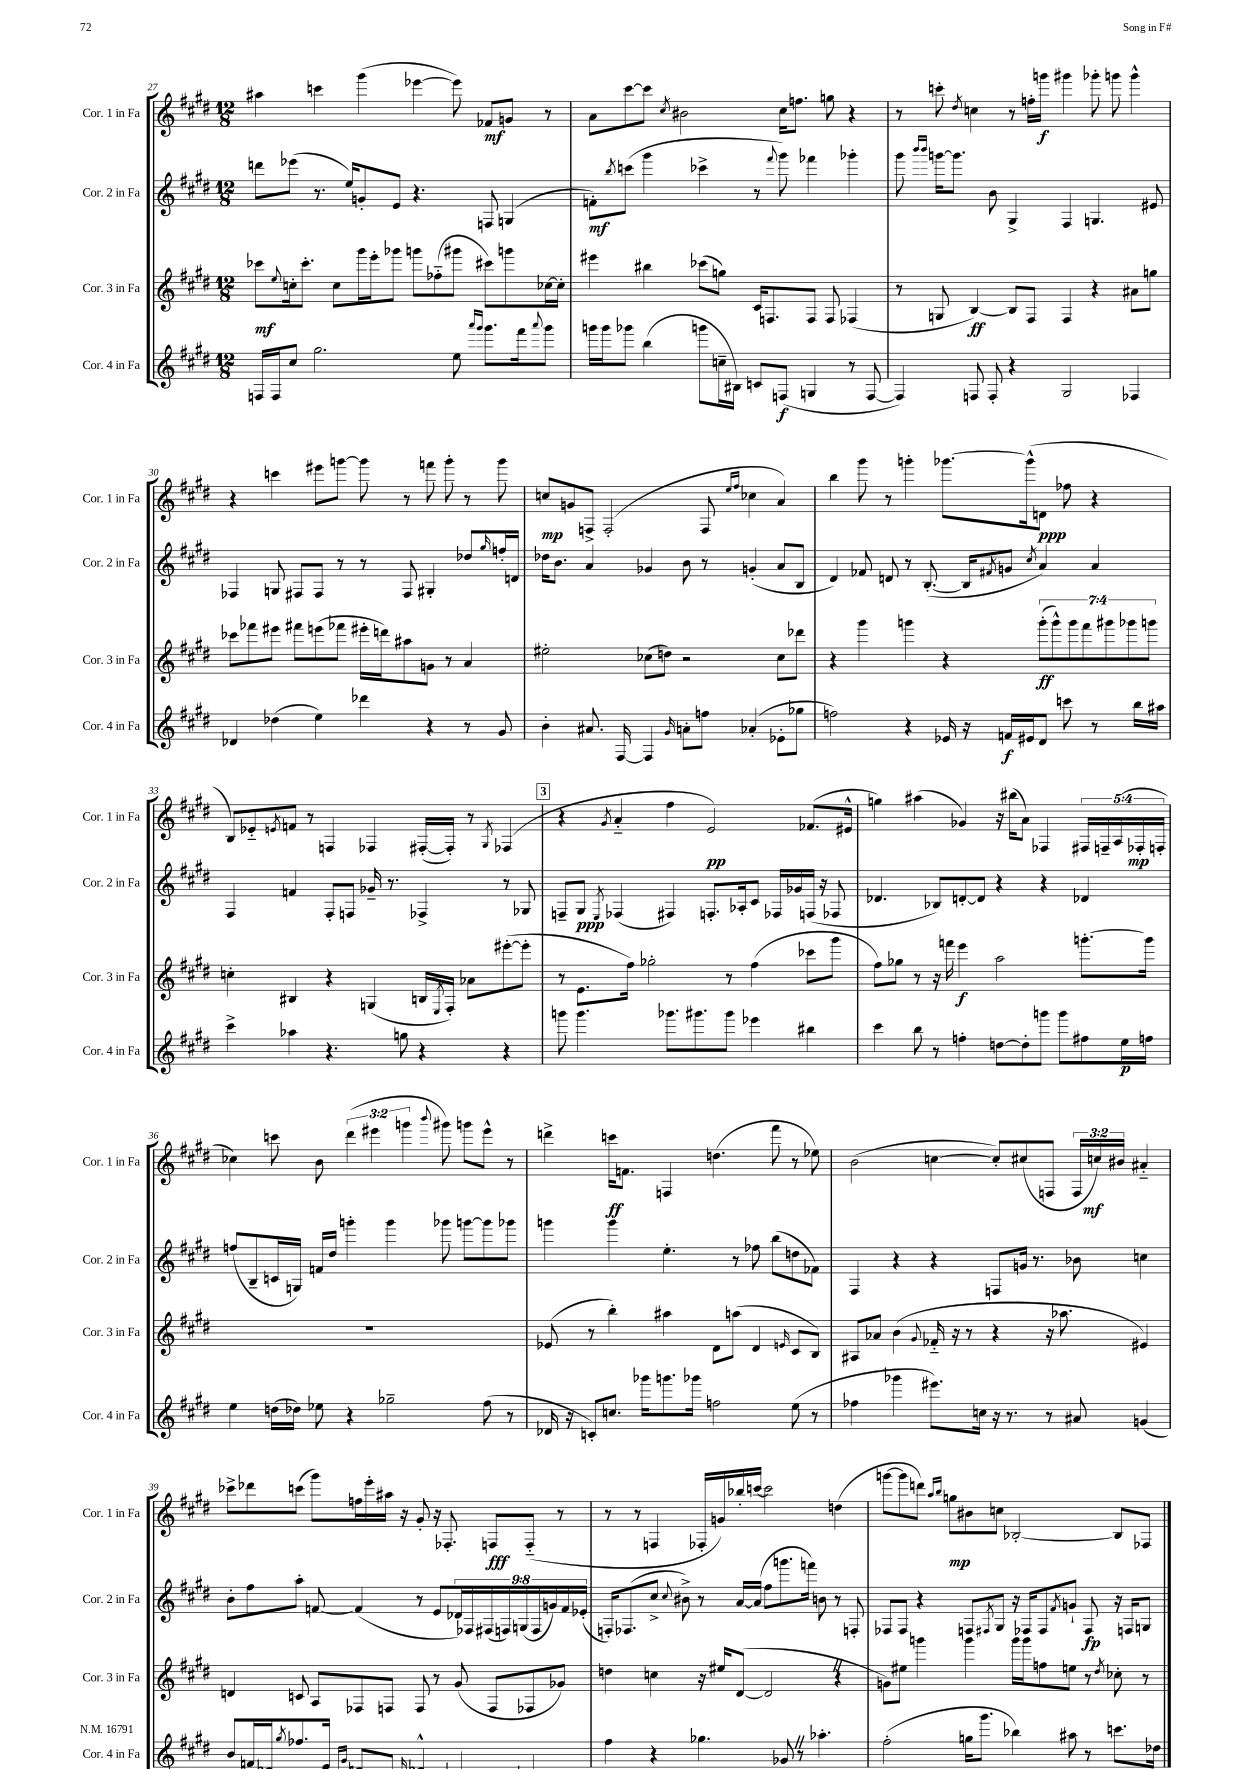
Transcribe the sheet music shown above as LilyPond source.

<<
\new StaffGroup <<
\new Staff = "s0" \with { instrumentName = "Cor. 1 in Fa" shortInstrumentName = "Cor. 1 in Fa" } {
    \clef treble \key e \major \numericTimeSignature \time 12/8 \override Staff.TupletNumber.text = #tuplet-number::calc-fraction-text
    ais''4 c'''4 gis'''4( ees'''4~ ees'''8) fes'8\mf g'8 r8 |
    a'8 cis'''8~ cis'''8 \acciaccatura { cis''8 } bis'2 cis''16 f''8. g''8 r4 |
    r8 c'''8-. \acciaccatura { dis''8 } c''4 r8 f''16-. g'''16\f gis'''4 ges'''8-. g'''8 g'''4-^ |
    r4 c'''4 eis'''8 g'''8~ g'''8 r8 f'''8 g'''8-. r8 g'''8 |
    c''8\mp g'8 f8-> f2-.( f8 \grace { e''16 fis''16 } ces''4 a'4) |
    b''4 gis'''8 r8 g'''4-. ges'''8.~ ges'''16-^( d'8\ppp fes''8 r4 |
    b8) ees'8-_ \acciaccatura { e'8 } f'8 r8 f4 fes4 fis16~-.( fis16-.) r8 \acciaccatura { gis8 } fes4( |
    \mark \markup { \box "3" } r4 \acciaccatura { gis'8 } a'4-_ fis''4 e'2\pp) fes'8.( eis'16-^ |
    g''4) ais''4( ges'4) r16 bis''16( a'8) fes4 \tuplet 5/4 { fis16 f16-- a16( fes16-.\mp f16-. } |
    ces''4) c'''8 b'8 \tuplet 3/2 { dis'''4( eis'''4 g'''4 } \appoggiatura { b'''8 } gis'''8) g'''8 eis'''8-^ r8 |
    d'''4-> c'''16\ff f'8. f4 d''4.( fis'''8 r8 ees''8) |
    b'2( c''4~ c''8-.) cis''8( f8 \tuplet 3/2 { f16 c''16\mf) bis'16 } ais'4-_ |
    ces'''8-> des'''8 c'''8( gis'''8) f''16 e'''16-. ais''16 r16 gis'8-. r16 fes8.-. f8\fff f8-_( r8 |
    r8 r8 f4 fes16-. g'16) bes''16-. c'''16~ c'''2 d''4( |
    g'''8~ g'''8 d'''8) \grace { a''16 b''16 } g''8\mp bis'8 c''8 bes2~-. bes8 fes8 \bar "|." |
}
\new Staff = "s1" \with { instrumentName = "Cor. 2 in Fa" shortInstrumentName = "Cor. 2 in Fa" } {
    \clef treble \key e \major \numericTimeSignature \time 12/8 \override Staff.TupletNumber.text = #tuplet-number::calc-fraction-text
    d'''8 ees'''8( r8. e''16) g'8-. e'8 r4. f8 g4( |
    f'8-.\mf) \acciaccatura { b''8 } c'''8( gis'''4 ces'''4-> r8 \appoggiatura { fis'''8 } gis'''8) fes'''4 ges'''4-. |
    gis'''8 \grace { b'''16 b'''16 } g'''16~ g'''8. b'8 gis4-> fis4 g4. eis'8 |
    fes4 g8 fis8 fis8 r8 r8 fis8 gis4-. des''8 \grace { gis''16 } f''16-. d'16 |
    des''16 b'8. a'4 ges'4 b'8 r8 g'4-.( a'8 b8 |
    dis'4) fes'8 d'8 r8 b8.~-.( b16 \acciaccatura { fis'8 } g'8 \acciaccatura { cis''8 } a'4) a'4 |
    fis4 f'4 fis8-. f8 ges'16-- r8. fes4-> r8 ges8 |
    \mark \markup { \box "3" } f8-- gis8\ppp \acciaccatura { e8 } fes4( fis4) f8.-. aes16-. cis'8 fes16 ges'16 f16( r16 fes8 |
    des'4. bes8) d'8~-. d'8 r4 r4 des'4 |
    f''8( b8-- c'16 g16) f'16 dis''16 g'''4-. g'''4 ges'''8 g'''8~ g'''8 ges'''8 |
    g'''4 g'''4 e''4.-. r8 fes''8 b''8( d''8 fes'8) |
    fis4 r4 r4 f8 g'16 r8. bes'8 c''4 |
    b'8-. fis''8 a''8-. f'8~ f'4( r8 e'8 \tuplet 9/8 { des'16) fes16 fis16( f16) g16( f16 g'16) f'16 ees'16-.( } |
    f16-.) fes8.( cis''8-> \appoggiatura { cis''8 } bis'8->) r8 a'16~ a'16( fis''8 g'''8. f'''16) b'8 r8 f8-. |
    fes8 fes8 r4 f8 \acciaccatura { fis8 } gis8 r16 fes16 fes8 \acciaccatura { fis'8 } g'8-! fes8\fp r16 f16 g8 \bar "|." |
}
\new Staff = "s2" \with { instrumentName = "Cor. 3 in Fa" shortInstrumentName = "Cor. 3 in Fa" } {
    \clef treble \key e \major \numericTimeSignature \time 12/8 \override Staff.TupletNumber.text = #tuplet-number::calc-fraction-text
    ces'''8\mf \appoggiatura { e''8 } c''16-. ces'''8.-. c''8 gis'''16 e'''16-. ges'''8 g'''8 fes''8-_( gis'''8 cis'''8) g'''8 ces''16~ ces''16-. |
    eis'''4 bis''4 ces'''8( g''8) cis'16 f8. f8 f8 fes4( |
    r8 g8 b4~\ff) b8 fis8 fis4 r4 ais'8 g''8 |
    ces'''8 fes'''8 eis'''8 fis'''8 e'''8( fes'''8 eis'''16-. d'''16) ais''8 g'8 r8 a'4 |
    eis''2-. ces''8( d''8) r2 ces''8 des'''8 |
    r4 gis'''4 g'''4 r4 \tuplet 7/4 { g'''8-.\ff( g'''8-^) g'''8 fis'''8 gis'''8 ges'''8 g'''8 } |
    c''4-. bis4 r4 g4( b16 \acciaccatura { e8 } fis16-.) aes'8 eis'''8~-.( eis'''8-. |
    \mark \markup { \box "3" } r8 e'8. fis''16) ges''2-. r8 fis''4( ces'''8 gis'''8 |
    fis''8) ges''8 r8 r16 f'''16 e'''4\f a''2 g'''8.~-. g'''16 |
    R1. |
    ees'8( r8 b''4-.) ais''4 dis'8 a''8( dis'4 \grace { e'16 } cis'8 b8) |
    ais8 aes'8 b'4( \appoggiatura { gis'8 } fes'16-_ r16 r8 r4 r16 aes''8. eis'4) |
    d'4 c'8 a8 fes8 f8 f8 r8 gis'8( f8 fes8 ges'8) |
    d''4 c''4 r16 eis''16 dis'8~( dis'2 \once \override BreathingSign.text = \markup { \musicglyph "scripts.caesura.straight" } \breathe r4 |
    g'8) eis''8 g'''4 g'''4 g'''16 g'''16 f''8 e''8 r8 \acciaccatura { dis''8 } ces''8-. r8 \bar "|." |
}
\new Staff = "s3" \with { instrumentName = "Cor. 4 in Fa" shortInstrumentName = "Cor. 4 in Fa" } {
    \clef treble \key e \major \numericTimeSignature \time 12/8
    f16 f16 cis''8 gis''2. e''8 \grace { a'''16 gis'''16 } gis'''8. fis'''16 \appoggiatura { a'''8 } gis'''8 |
    g'''16 g'''16 ges'''8 b''4( g'''8 c''16-- bis16) c'8 f8\f( g4 r8 f8~ |
    f4) f8 f8-. r4 gis2 fes4 |
    des'4 des''4( e''4) des'''4 r4 r8 gis'8 |
    b'4-. ais'8. fis16~ fis4 \grace { gis'16 } a'8-. f''8 aes'4-.( ees'8-. ges''8 |
    f''2) r4 ees'16 r16 f'16\f eis'16 dis'8 c'''8 r8 b''16 ais''16 |
    cis'''4-> aes''4 r4. g''8 r4 r4 |
    \mark \markup { \box "3" } g'''8 g'''4. ges'''8. gis'''8. gis'''8 ees'''4 bis''4 |
    cis'''4 b''8 r8 f''4-. d''8~ d''8-. g'''8 g'''8 fis''8 e''16\p f''16 |
    e''4 d''16( des''16) ees''8 r4 ges''2-- fis''8( r8 |
    des'16 r16 c'8-.) c''8. ges'''16 g'''8. ges'''16 f''2 e''8( r8 |
    fes''4 ges'''4 eis'''8.) c''16 r16 r8. r8 ais'8 g'4( |
    b'8 f'16 des'16\fp) \acciaccatura { gis''8 } fes''8. e'16-. \grace { cis'16 gis'16 } d'8-.( f8-> \grace { cis'16 } des'4-^ ces'4-.) bes4 |
    fis''4 r4 ges''4. ges'8 \once \override BreathingSign.text = \markup { \musicglyph "scripts.caesura.straight" } \breathe r8 aes''4.-. |
    fis''2-.( g''16 gis'''8. bes''4) ais''8 r8 c'''8. des''16 \bar "|." |
}
>>
>>
\layout { \context { \Score currentBarNumber = #27 } }
